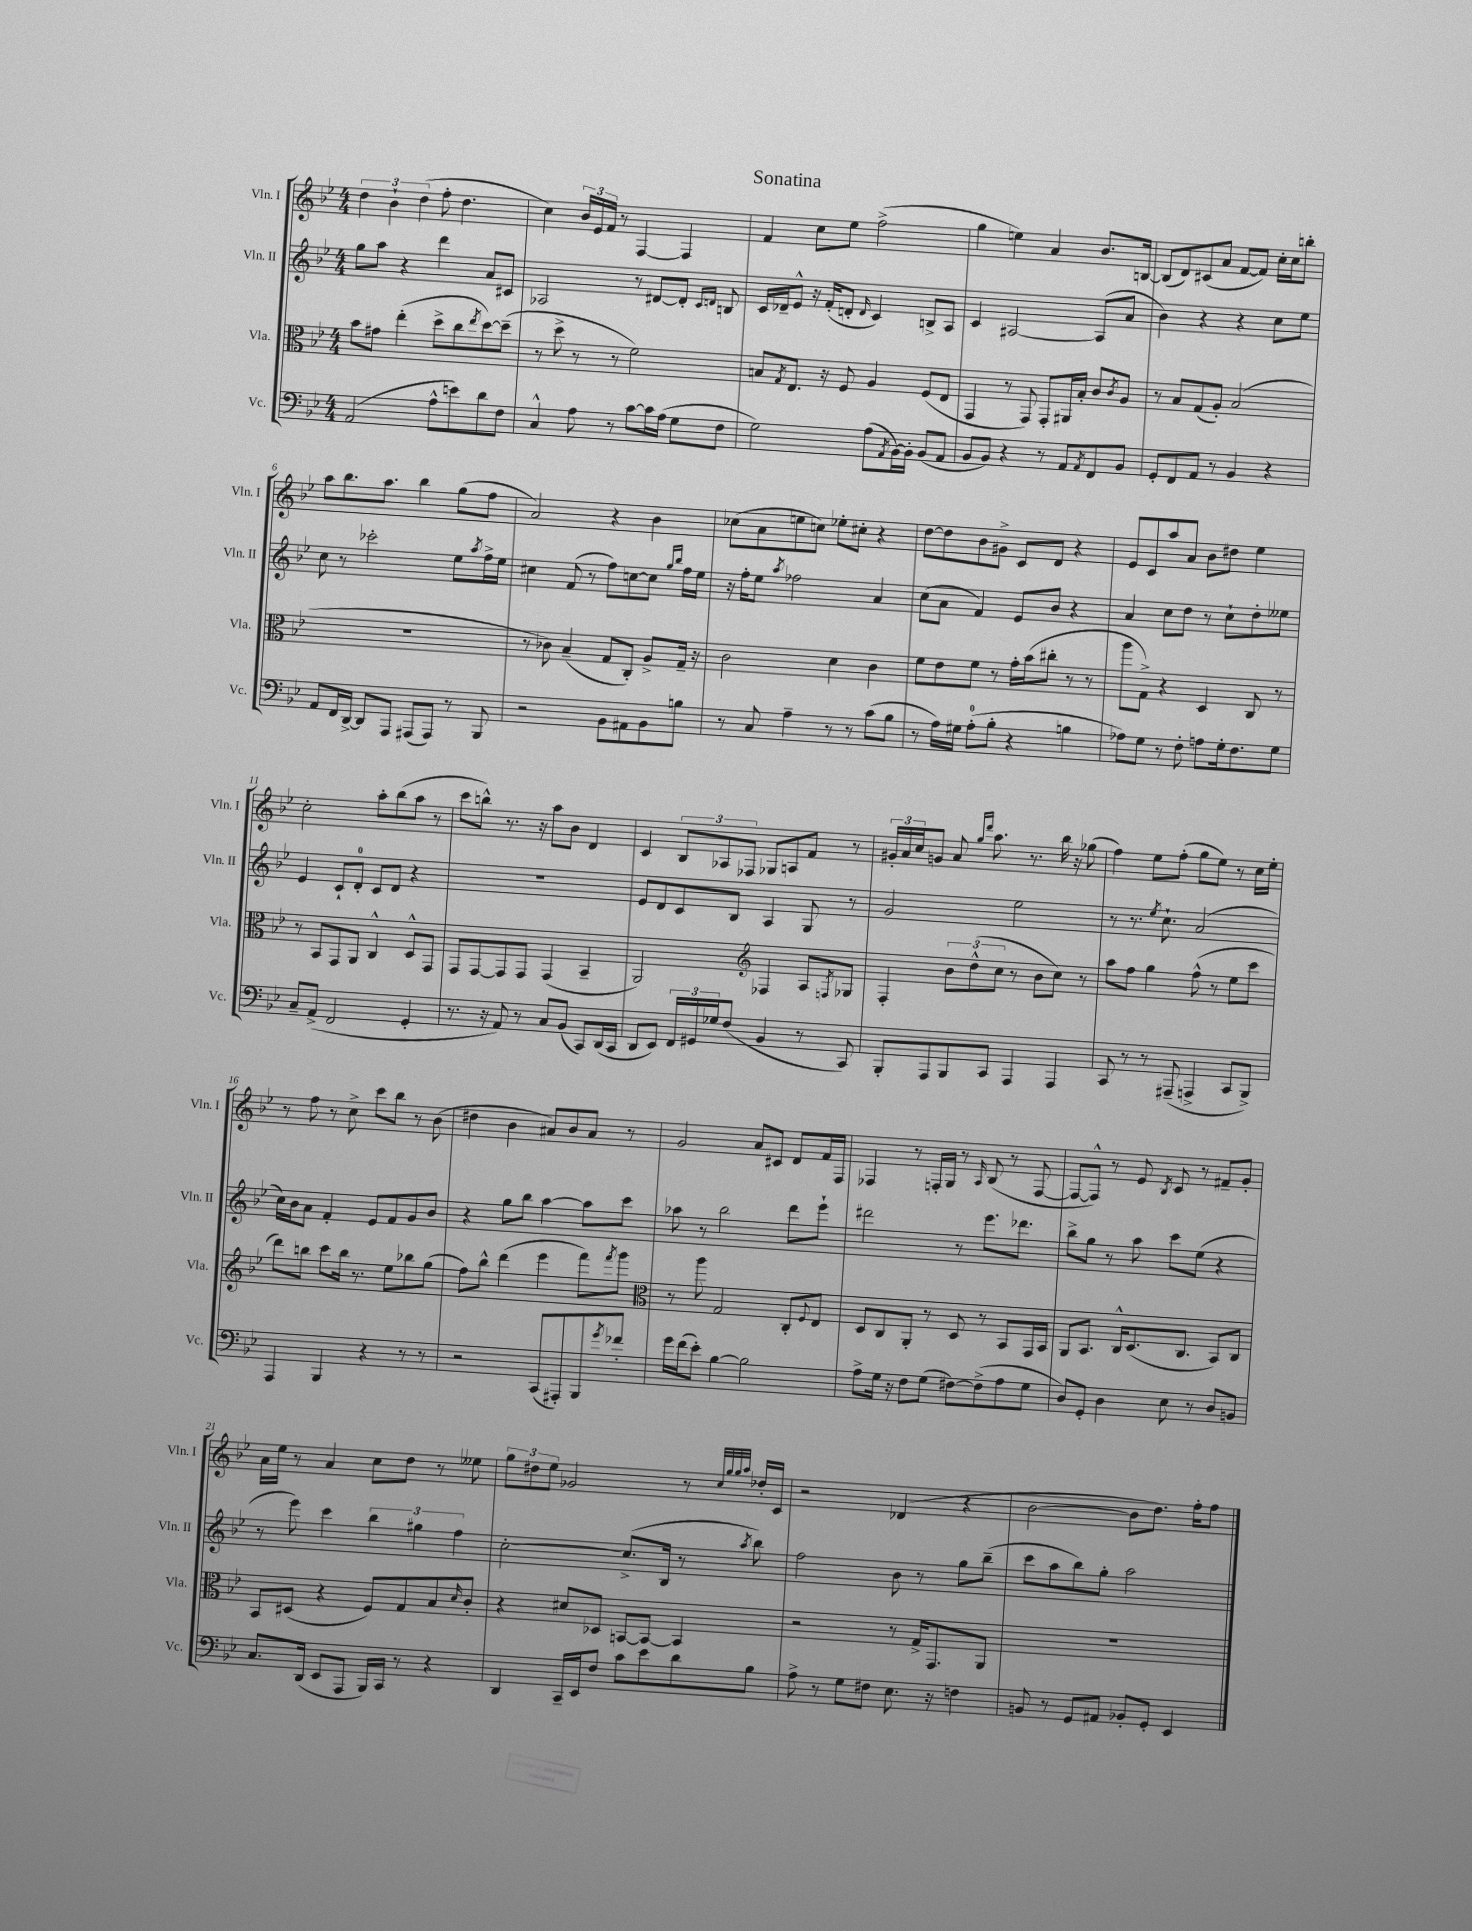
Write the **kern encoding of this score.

**kern	**kern	**kern	**kern
*part4	*part3	*part2	*part1
*staff4	*staff3	*staff2	*staff1
*I"Vc.	*I"Vla.	*I"Vln. II	*I"Vln. I
*I'Vc.	*I'Vla.	*I'Vln. II	*I'Vln. I
*clefF4	*clefC3	*clefG2	*clefG2
*k[b-e-]	*k[b-e-]	*k[b-e-]	*k[b-e-]
*M4/4	*M4/4	*M4/4	*M4/4
=1	=1	=1	=1
(2AA/	8b-\L	8gg\L	6dd\
.	8g#X\J	8aa\J	.
.	.	.	6b-`\
.	(4ee-'\	4r	.
.	.	.	(6dd\
8A^^\L	8dd^\L	4ddd\	8ff'\
8en\)	8cc\	.	4.dd\
.	8qee-/	.	.
8d\	[8dd\)	8a/L	.
8F\J	(8dd~\J]	8c#X/J	.
=2	=2	=2	=2
4C^^/	8r	2A-X/	4cc\)
.	8dd^\	.	.
8A\	8r	.	24b-/LL
.	.	.	24e-/
.	.	.	24f/JJ
8r	8r	.	8r
[8c\L	2f\)	8r	[4F/
16c\L]	.	[8d#X/L	.
(16A\JJ	.	.	.
8G\L	.	8d#'/J]	4F/]
.	.	16qqc/LL	.
.	.	16qqdn/JJ	.
8F\J	.	8Bn/	.
=3	=3	=3	=3
2G\)	8Bn/L	16c/LL	4f/
.	.	16d-X~/J	.
.	8qG/	.	.
.	8.E-/J	8e-^^/J	.
.	.	16r	8cc\L
.	16r	(16f'/KL	.
.	8F/	8dn'/J	8ee-\J
.	.	16qqd/	.
(8A\L	4A/	4c/)	(2ff^\
8qAA/	.	.	.
[16BB-\L)	.	.	.
16BB-'\JJ]	.	.	.
(8BB-/L	(8F/L	8Bn^/L	.
8AA/J	8E-/J	8A/J	.
=4	=4	=4	=4
8BB-/L	4GG/	4c/	4gg\
8BB-/J)	.	.	.
4r	8r	[2A#X/	4een\)
.	8GG/)	.	.
8r	8GG'/L	.	4a/
8AA/L	16AA#X/L	.	.
.	16B-'/JJ	.	.
8qAA/	.	.	.
8FF/	8c/L	(8A#/L]	8.b-/L
.	8qc/	.	.
8BB-/J	8A/J	8a/J	.
.	.	.	[16Bn/Jk
=5	=5	=5	=5
8GG'/L	8r	4b-\)	(8B/L]
8FF/	8B-/L	.	8d/)
8AA/J	(8G/	4r	(8c#X/
8r	8A'/J)	.	8a/J
4BB-/	(2B-/	4r	[8f/L
.	.	.	8f/J])
4r	.	8cc\L	16cc'\LL
.	.	.	16cc\J
.	.	8ee-\J	8bbn'\J
!!LO:LB:g=z
=6	=6	=6	=6
8AA/L	1r	8cc\	8aa\L
16FF/L	.	8r	8.bb-\
[16DD^/JJ	.	.	.
8DD/L]	.	2ccc-X'\	.
.	.	.	8.aa\J
8AAA/J	.	.	.
(8AAA#X/L	.	.	4bb-\
8AAA#/J)	.	.	.
8r	.	8ee-\L	(8gg\L
.	.	8qaa/	.
8BBB-/	.	16ff^\L	8ff\J
.	.	16ee-\JJ	.
=7	=7	=7	=7
2r	8r	4cc#X\	2a/)
.	8c-X\)	.	.
.	(4B-~/	(8f/	.
.	.	8r	.
8BB-\L	8G/L	8ff\L)	4r
8AA#X\	8C'/J)	[8ccn\	.
8BB-\	8A^/L	8cc\J]	4b-\
.	.	16qqgg/LL	.
.	.	16qqbb-/JJ	.
8Bn\J	16G~/Jk	16ff\LL	.
.	16r	16ee-\JJ	.
=8	=8	=8	=8
8r	2c\	16r	(8cc-X\L
.	.	16ff'\KL	.
8C/	.	8ee-\J	8a\
.	.	8qaa/	.
4A~\	.	2ff-X\	8een\
.	.	.	8ccn\J)
8r	4d\	.	8ee-X'\L
8r	.	.	8cc#X'\J
(8c\L	4c\	4a/	4r
8B-\J	.	.	.
=9	=9	=9	=9
8r	8f\L	(8cc\L	[8dd\L
16A\LL)	8e-\	8a\J	8dd\]
16G#X\JJ	.	.	.
(8A'\L	8f\J	4f/)	8b-\
8B-'\J	8r	.	8g#X^\J
4r	16g'\LL	8e-/L	8c/L
.	(16b-\J	.	.
.	8cc#X'\J	8b-/J	8d/J
4Bn\	8r	4r	4r
.	8r	.	.
=10	=10	=10	=10
8A-X\L)	8aa\L	4a/	8e-/L
8G\J	8G^\J)	.	8c/
8r	4r	8cc\L	8aa/
8F'\	.	8dd\J	8a/J
8An\L	4D/	8r	8b-\L
16G'\k	.	8cc`\L	8dd#X\J
8.F\	.	.	.
.	8C/	8dd'\	4ee-\
8G\J	8r	8ee--X\J	.
!!LO:LB:g=z
=11	=11	=11	=11
8C~/L	8r	4e-/	2cc'\
(8AA^/J	8BB-/L	.	.
2FF/	8GG/	8c`/L	.
.	8AA/J	8d'/J	.
.	4C^^/	8c/L	8aa'\L
.	.	8d/J	(8bb-\
4GG'/	8D^^/L	4r	8aa\J
.	8GG/J	.	8r
=12	=12	=12	=12
8.r	8GG/L	1r	8ccc\L
.	[8GG/	.	8bbn^^\J)
16r	.	.	.
8AA/)	8GG/]	.	8.r
8r	8GG/J	.	.
.	.	.	16r
8C/L	(4GG/	.	8aa\L
(8BB-/J	.	.	8b-\J
8CC/L)	4BB-~/	.	4d/
(16DD/L	.	.	.
16CC/JJ	.	.	.
=13	=13	=13	=13
8DD/L	2AA/)	8e-/L	4c/
8EE-/J)	.	8d/	.
24FF/LL	.	8c/	12B-/L
24GG#X/	.	.	.
24G-X/J	.	.	12A-X/
(8F/J	.	8B-/J	.
.	.	.	12F-X/J
*	*clefG2	*	*
4BB-/	4F-X/	4A/	8G-X/L
.	.	.	8An/
8r	8A/L	8G/	8f/J
.	8qFn/	.	.
8CC/)	8G-X/J	8r	8r
=14	=14	=14	=14
8BBB-'/L	4F'/	2g/	24g#X'/LL
.	.	.	24a/
.	.	.	24cc/J
8AAA/	.	.	8gn/J
8BBB-/	12b-\L	.	8a/
.	(12dd^^\	.	.
.	.	.	16qqgg/LL
.	.	.	16qqddd/JJ
8CC/J	.	.	8.aa\
.	12cc\J	.	.
4AAA/	8r	2ee-\	.
.	.	.	8.r
.	8b-\L	.	.
4AAA/	8cc\J)	.	16bb-\
.	.	.	16r
.	8r	.	(8gg-X\
=15	=15	=15	=15
8CC/	8aa\L	8r	4ff\)
8r	8ff\J	8.r	.
8r	4gg\	.	8ee-\L
.	.	8qee-/	.
.	.	8.cc`\	.
(8AAA#X~/	.	.	(8ff'\J
4AAAn^/	(8ff^^\	(2a/	8gg\L
.	8r	.	8ee-\J)
8CC/L	8ee-\L	.	8r
8BBB-^/J)	8ccc\J	.	16cc\LL
.	.	.	16ee-'\JJ
!!LO:LB:g=z
=16	=16	=16	=16
4AAA/	8ddd\L)	16cc\LL)	8r
.	.	16b-\J	.
.	8bbn\J	8a\J	8ff\
4BBB-/	8ccc\L	4f'/	8r
.	16bb\Jk	.	8cc^\
.	8.r	.	.
4r	.	8e-/L	8ccc\L
.	8ee-\L	8f/	8bb-\J
8r	8bb-X\	8g/	8r
8r	(8gg\J	8b-/J	(8b-\
=17	=17	=17	=17
2r	8ff\L)	4r	4dd#X\
.	8bb-^^\J	.	.
.	(4ddd\	8gg\L	4b-\
.	.	8bb-\J	.
(8CC/L	4eee-\	[4aa\	8a#X/L)
8AAA#X'/)	.	.	8b-/
8BBB-/	8fff\L)	8aa\L]	8a#/J
8qg/	8qfff/	.	.
8f-X'/J	8ggg\J	8ccc\J	8r
=18	=18	=18	=18
*	*clefC3	*	*
16g\LL	8r	8aa-X\	2g/
(16f\J	.	.	.
8e-'\J)	8aa\	8r	.
[4B-\	2G/	2bb-\	.
2B-\]	.	.	8a/L
.	.	.	8c#X/J
.	8C'/L	8ddd\L	8d/L
.	8qqF/	.	.
.	8E-/J	8eee-`\J	16f/L
.	.	.	16F/JJ
=19	=19	=19	=19
8A^\L	8D/L	2ddd#X\	4F-X/
16G\Jk	8C/	.	.
16r	.	.	.
8F\L	8AA'/J	.	8r
(8G\J	8r	.	16Fn'/LL
.	.	.	16G/JJ
[8F#X\L)	8D/	8r	8r
.	.	.	16qqA/
(8F#^\]	8r	8.eee-\L	(8B-/
8A\	8BB-/L	.	8r
.	.	8.ddd-X\J	.
8G\J	16GG/L	.	[8F/
.	16BB-/JJ	.	.
=20	=20	=20	=20
8D/L)	8AA/L	8bb-^\L	8F/L_
8GG'/J	8.BB-/J	8gg\J	8F^^/J])
4D\	.	8r	8r
.	16C^^/KL	.	.
.	(8.D/	8aa\	8e-/
.	.	.	8qB-/
8E-\	.	8ccc\L	8c/
.	8.C/J	.	.
8r	.	(8ee-\J	8r
8D/L	8BB-/L)	4r	8f#X~/L
8BBn/J	8C/J	.	8g'/J
!!LO:LB:g=z
=21	=21	=21	=21
8.C/L	8BB-/L	8r	16a\LL
.	.	.	16ee-\JJ
.	(8D#X/J	8eee-\)	8r
(16DD/Jk	.	.	.
8EE-/L	4r	4ccc\	4a/
8AAA/J	.	.	.
16BBB-/LL)	8F/L)	6bb-\	8cc\L
16CC/JJ	.	.	.
8r	8G/	.	8dd\J
.	.	6gg#X\	.
4r	8B-/	.	8r
.	.	6ff\	.
.	16qqd/	.	.
.	8c'/J	.	8ee--X\
=22	=22	=22	=22
4DD/	4r	[2cc'\	12gg\L
.	.	.	12dd#X\
.	.	.	12ee-\J
16CC~/LL	8d#X/L	.	2g-X/
16EE-/J	.	.	.
8F/J	8D-X/J	.	.
8c\L	[8BBn/L	(8.cc^/L]	.
8e-\	8BB/J_	.	.
.	.	16B-/Jk	.
8d\	4BB/]	8r	8r
.	.	.	32qqcc/LLL
.	.	.	32qqgg/
.	.	.	32qqgg/
.	.	8qaa/	32qqaa/JJJ
8B-\J	.	8bb-\)	16dd-X'/LL
.	.	.	16c/JJ
=23	=23	=23	=23
8A^\	2r	2ff\	2r
8r	.	.	.
8G\L	.	.	.
8F#X\J	.	.	.
8.E-\	8r	8b-\	(4d-X/
.	16G^/KL	8r	.
16r	8.GG/	.	.
4Fn\	.	8gg\L	4r
.	8AA/J	(8bb-~\J	.
=24	=24	=24	=24
8BBn/	1r	8ccc\L	[2b-\
8r	.	8aa\	.
8GG/L	.	8bb-\)	.
8AA#X/J	.	8gg'\J	.
8BB-X'/L	.	2aa\	8b-\L]
8GG'/J	.	.	8.dd\J)
4EE-/	.	.	.
.	.	.	16ff'\KL
.	.	.	8ff\J
==	==	==	==
*-	*-	*-	*-
